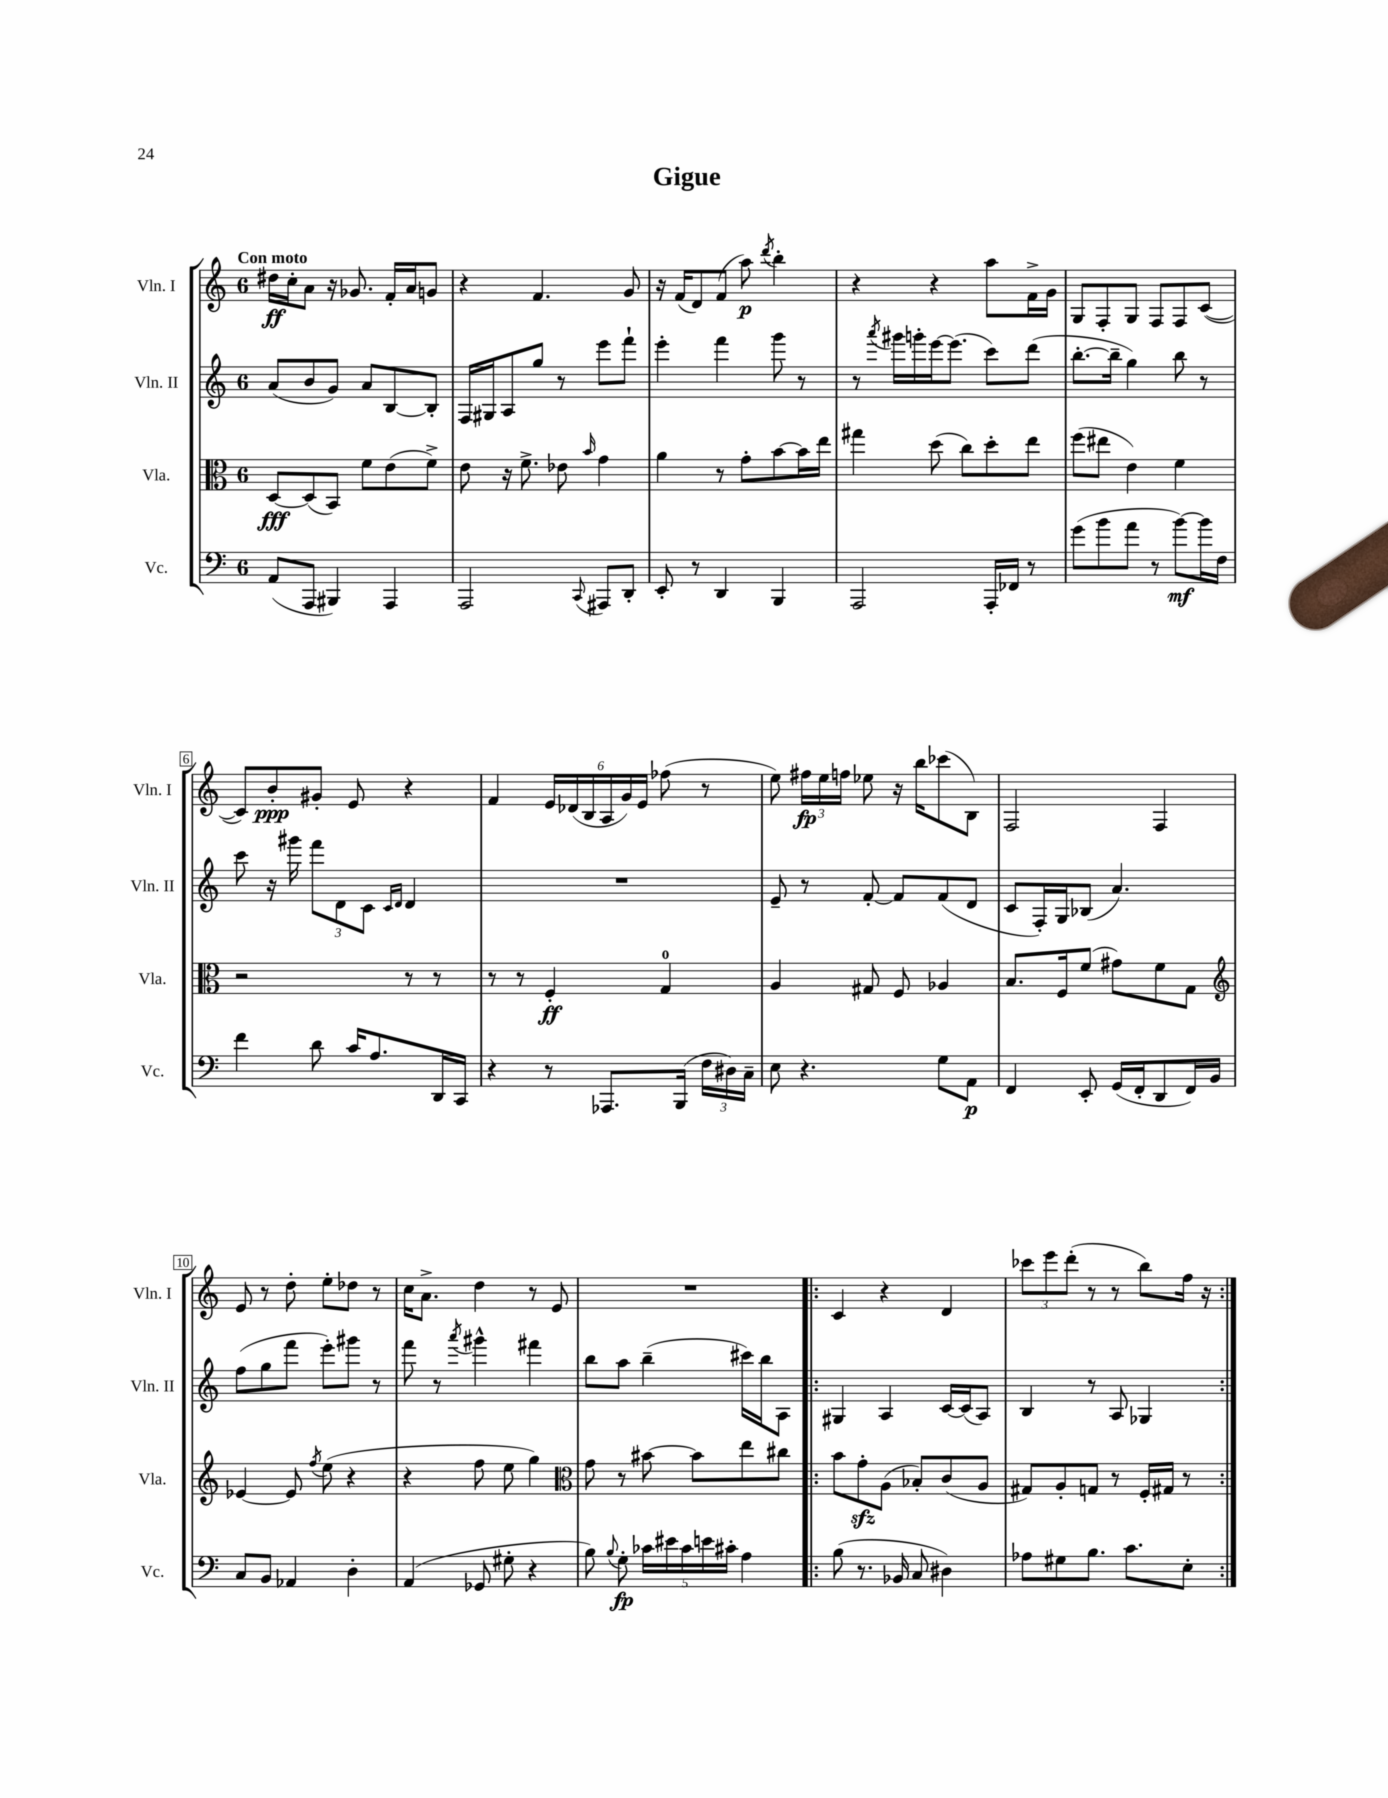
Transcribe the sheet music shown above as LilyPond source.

\header { title = "Gigue" }
<<
\new StaffGroup <<
\new Staff = "s0" \with { instrumentName = "Vln. I" shortInstrumentName = "Vln. I" } {
    \clef treble \key c \major \once \override Staff.TimeSignature.style = #'single-digit \time 6/8 \tempo "Con moto"
    \autoBeamOff dis''16[\ff c''16-. a'8] r16 ges'8. f'16[-. a'16 g'8] |
    r4 f'4. g'8 |
    r16 f'16[( d'8) f'8]( a''8\p) \acciaccatura { d'''8 } b''4-. |
    r4 r4 a''8[ f'16-> g'16] |
    g8[ f8-. g8] f8[ f8 c'8]~( |
    c'8[) b'8-.\ppp gis'8]-. e'8 r4 |
    f'4 \tuplet 6/4 { e'16[ des'16( b16 a16 g'16) e'16] } fes''8( r8 |
    e''8) \tuplet 3/2 { fis''16[\fp e''16 f''16] } ees''8 r16 b''16[ ces'''8( b8]) |
    f2 f4 |
    e'8 r8 d''8-. e''8[-. des''8] r8 |
    c''16[ a'8.]-> d''4 r8 e'8 |
    R2. |
    \repeat volta 2 { c'4 r4 d'4 |
    \tuplet 3/2 { ces'''8[ e'''8 d'''8]-.( } r8 r8 b''8[) f''16] r16 | }
}
\new Staff = "s1" \with { instrumentName = "Vln. II" shortInstrumentName = "Vln. II" } {
    \clef treble \key c \major \once \override Staff.TimeSignature.style = #'single-digit \time 6/8
    \autoBeamOff a'8[( b'8 g'8]) a'8[ b8~ b8]-. |
    f16[ gis16 a8 g''8] r8 e'''8[ f'''8]-! |
    e'''4-. f'''4 g'''8 r8 |
    r8 \acciaccatura { a'''8 } gis'''16[ g'''16-. e'''16~ e'''8.]( c'''8[) d'''8]( |
    b''8.[~-. b''16]-- g''4) b''8 r8 |
    c'''8 r16 gis'''16 \tuplet 3/2 { f'''8[ d'8 c'8] } \grace { c'16[ d'16] } d'4 |
    R2. |
    e'8-- r8 f'8~-. f'8[ f'8( d'8] |
    c'8[ f16-.) g16 bes8]( a'4.) |
    f''8[( g''8 f'''8] e'''8[-.) gis'''8] r8 |
    f'''8 r8 \acciaccatura { a'''8 } gis'''4-^ fis'''4 |
    b''8[ a''8] b''4--( cis'''16[) b''16 a8] |
    \repeat volta 2 { gis4 a4 c'16[~ c'16( a8]) |
    b4 r8 a8 ges4 | }
}
\new Staff = "s2" \with { instrumentName = "Vla." shortInstrumentName = "Vla." } {
    \clef alto \key c \major \once \override Staff.TimeSignature.style = #'single-digit \time 6/8
    \autoBeamOff d8[~\fff d8( b,8]) f'8[ e'8( f'8]->) |
    e'8 r16 f'8.-> ees'8 \grace { b'16 } g'4 |
    a'4 r8 g'8[-. b'8~ b'16 e''16] |
    gis''4 d''8( c''8[) d''8-. e''8] |
    f''8[( eis''8] e'4) f'4 |
    r2 r8 r8 |
    r8 r8 f4-.\ff g4-0 |
    a4 gis8 f8 aes4 |
    b8.[ f16 f'8]( gis'8[) f'8 g8] |
    \clef treble ees'4~ ees'8 \acciaccatura { f''8 } e''8( r4 |
    r4 f''8 e''8 g''4) |
    \clef alto g'8 r8 bis'8~ bis'8[ e''8 cis''8] |
    \repeat volta 2 { b'8[ g'8-.\sfz a8]( bes8[-.) c'8( a8] |
    gis8[) a8-. g8] r8 f16[-. gis16] r8 | }
}
\new Staff = "s3" \with { instrumentName = "Vc." shortInstrumentName = "Vc." } {
    \clef bass \key c \major \once \override Staff.TimeSignature.style = #'single-digit \time 6/8
    \autoBeamOff a,8[( a,,8] bis,,4) a,,4 |
    a,,2 \appoggiatura { c,8 } ais,,8[ d,8]-. |
    e,8-. r8 d,4 b,,4 |
    a,,2 a,,16[-. fes,16] r8 |
    g'8[( b'8 a'8] r8 b'8[~\mf) b'16 f16] |
    f'4 d'8 c'16[ a8. d,16 c,16] |
    r4 r8 aes,,8.[ b,,16]( \tuplet 3/2 { f16[ dis16) c16]-- } |
    e8 r4. g8[ a,8]\p |
    f,4 e,8-. g,16[( f,16-. d,8 f,16) b,16] |
    c8[ b,8] aes,4 d4-. |
    a,4( ges,8 gis8-. r4 |
    b8) \appoggiatura { b8 } g8-.\fp \tuplet 5/4 { ces'16[ eis'16 ces'16 e'16 cis'16]-. } a4 |
    \repeat volta 2 { b8( r8. bes,16 c8 dis4) |
    aes8[ gis8 b8.] c'8.[ e8]-. | }
}
>>
>>
\layout { \context { \Score \override BarNumber.stencil = #(make-stencil-boxer 0.1 0.3 ly:text-interface::print) } }
